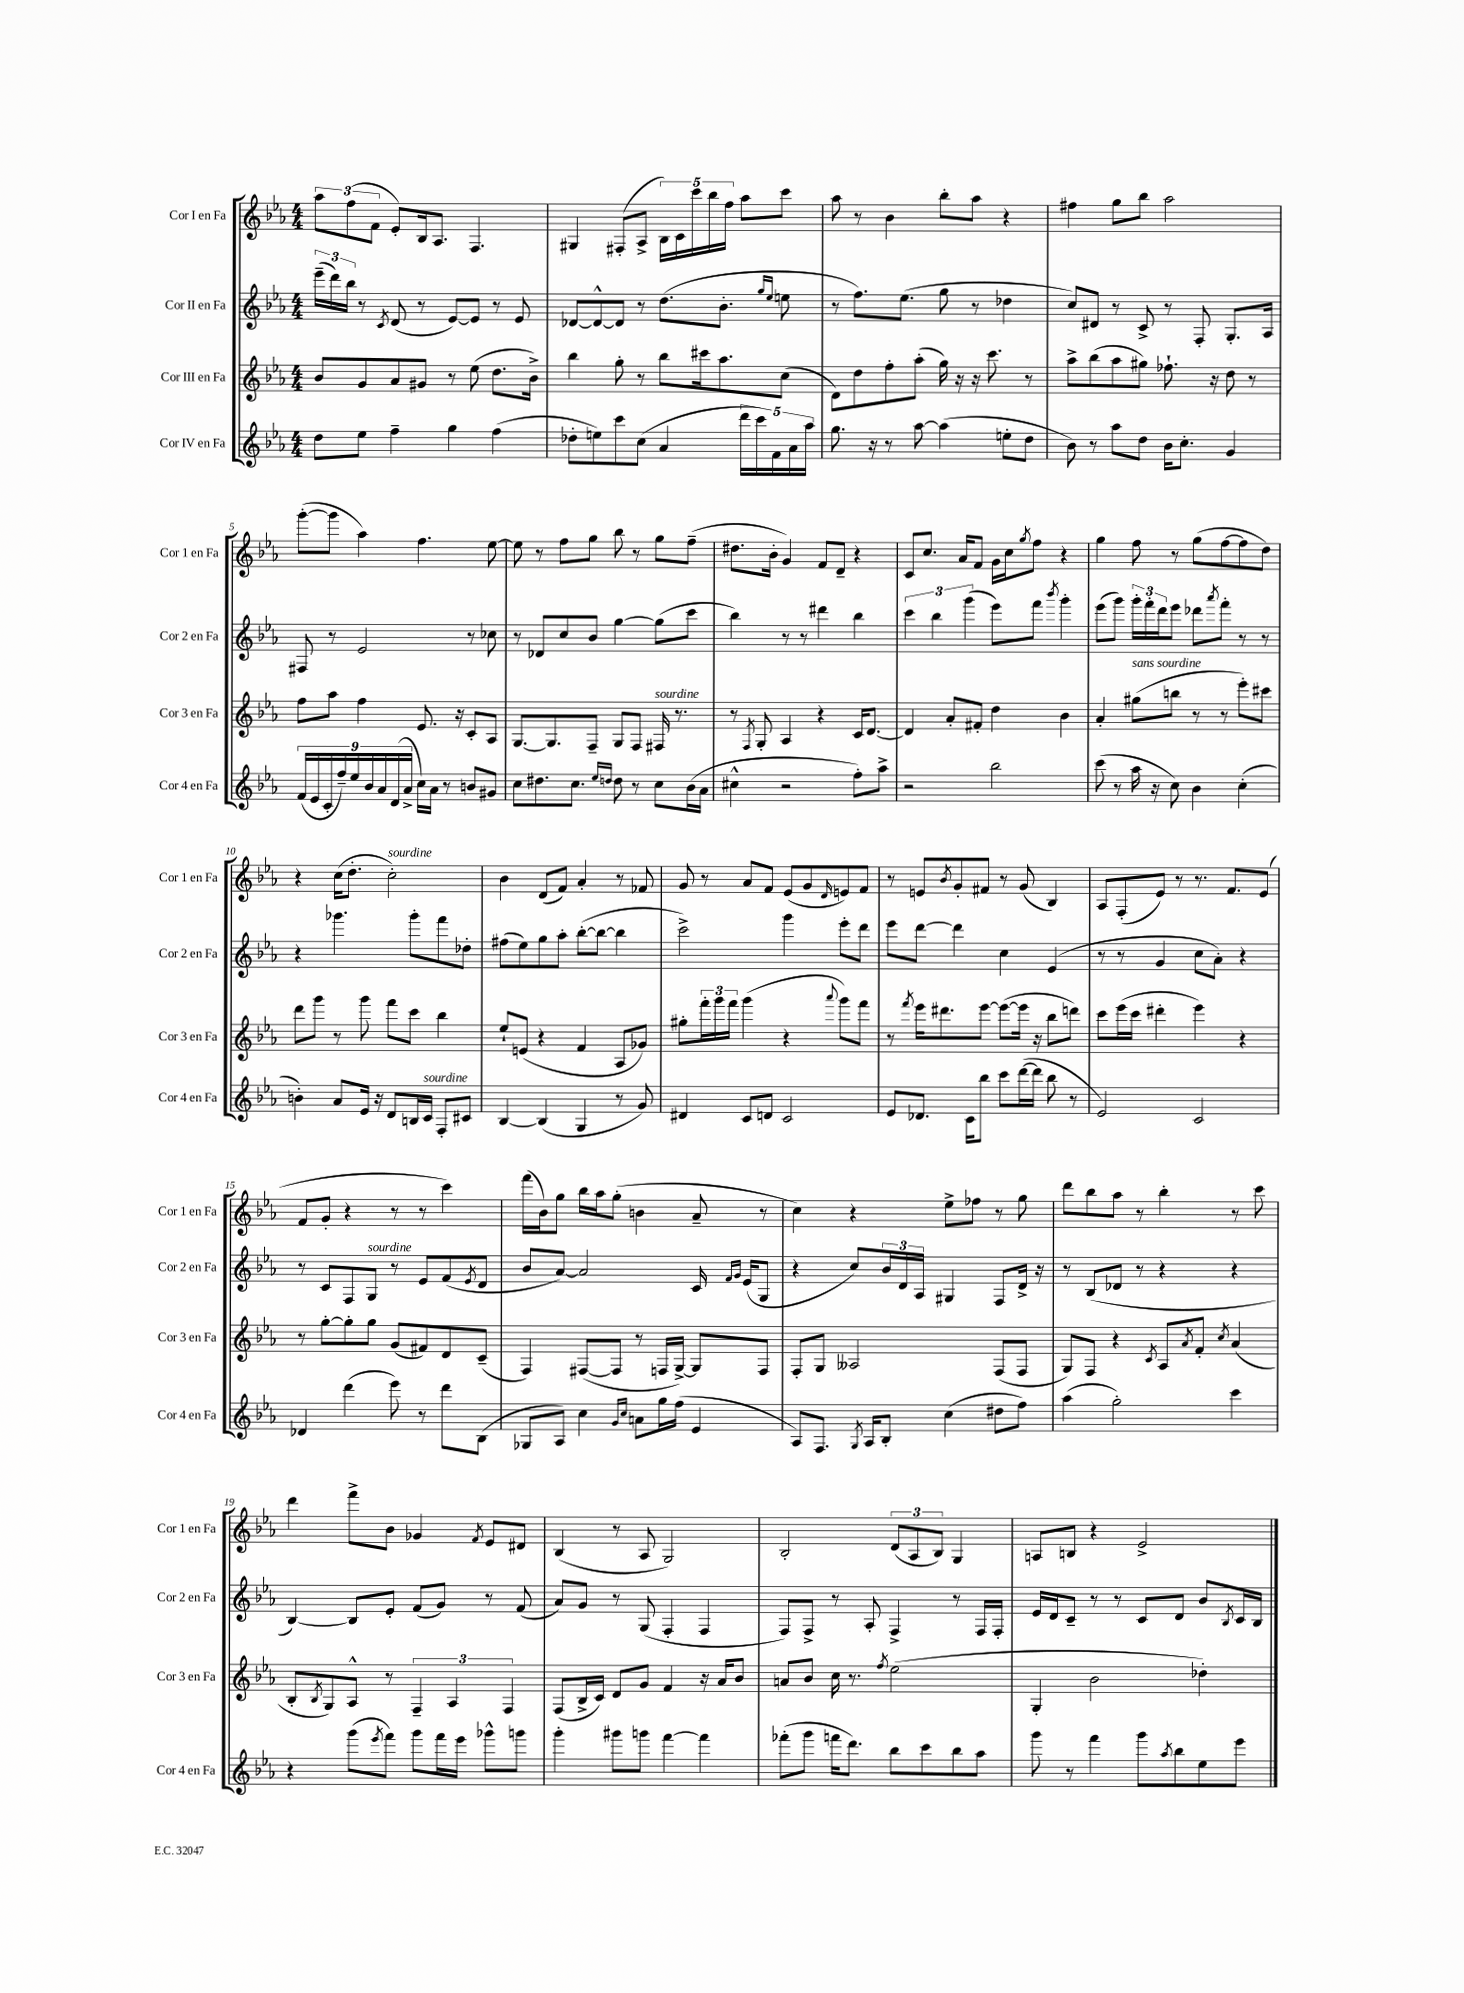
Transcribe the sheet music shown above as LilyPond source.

<<
\new StaffGroup <<
\new Staff = "s0" \with { instrumentName = "Cor I en Fa" shortInstrumentName = "Cor 1 en Fa" } {
    \clef treble \key ees \major \numericTimeSignature \time 4/4
    \tuplet 3/2 { aes''8 f''8( f'8 } ees'8-.) bes16 aes8. f4. |
    gis4 fis8-.( aes8-> \tuplet 5/4 { bes16) c'16 c'''16 bes''16 f''16 } aes''8 c'''8 |
    aes''8 r8 bes'4 bes''8-. aes''8 r4 |
    fis''4 g''8 bes''8 aes''2 |
    g'''8~-.( g'''8 aes''4) f''4. ees''8~ |
    ees''8 r8 f''8 g''8 bes''8 r8 g''8 f''8--( |
    dis''8. bes'16-. g'4) f'8 d'8-- r4 |
    c'8 c''8. aes'16 f'8 g'16 c''16 \acciaccatura { g''8 } f''8 r4 |
    g''4 f''8 r8 g''8( f''8~ f''8 d''8) |
    r4 c''16( d''8.-. c''2-.^\markup { \italic "sourdine" }) |
    bes'4 d'8( f'8) aes'4-. r8 fes'8 |
    g'8 r8 aes'8 f'8 ees'8( g'8 \grace { d'16 } e'8) f'8 |
    r8 e'8 \acciaccatura { bes'8 } g'8-. fis'8 r8 g'8( bes4) |
    aes8 f8-.( ees'8) r8 r8. f'8. ees'8( |
    f'8 g'8-. r4 r8 r8 c'''4) |
    f'''16( bes'16) g''8 bes''16 aes''16 g''8-.( b'4 aes'8-- r8 |
    c''4) r4 ees''8-> fes''8 r8 g''8 |
    d'''8 bes''8 aes''8 r8 bes''4-. r8 c'''8 |
    d'''4 f'''8-> bes'8 ges'4 \acciaccatura { f'8 } ees'8 dis'8 |
    bes4( r8 aes8 g2) |
    bes2-. \tuplet 3/2 { d'8( aes8 bes8) } g4 |
    a8 b8 r4 ees'2-> \bar "|." |
}
\new Staff = "s1" \with { instrumentName = "Cor II en Fa" shortInstrumentName = "Cor 2 en Fa" } {
    \clef treble \key ees \major \numericTimeSignature \time 4/4
    \tuplet 3/2 { ees'''16--( d'''16) bes''16 } r8 \acciaccatura { c'8 } d'8( r8 ees'8~) ees'8 r8 ees'8 |
    des'8~ des'8~-^ des'8 r8 d''8.( bes'8.-. \grace { g''16 ees''16 } e''8 |
    r8 f''8.) ees''8.( g''8 r8 des''4 |
    c''8) dis'8 r8 c'8-> r8 f8-. g8.-. aes16 |
    fis8 r8 ees'2 r8 ces''8 |
    r8 des'8 c''8 bes'8 g''4~ g''8( c'''8 |
    bes''4) r8 r8 dis'''4 bes''4 |
    \tuplet 3/2 { c'''4 bes''4 g'''4( } ees'''8) f'''8 \acciaccatura { bes'''8 } g'''4-. |
    ees'''8( g'''8) \tuplet 3/2 { g'''16-. f'''16-. d'''16 } ees'''8 des'''8 \acciaccatura { aes'''8 } f'''8-. r8 r8 |
    r4 ges'''4. ges'''8-. f'''8 des''8-. |
    fis''8( ees''8) g''8 aes''8-. bes''8~-.( bes''8~ bes''4 |
    c'''2->) g'''4 ees'''8-. d'''8 |
    ees'''8 d'''8~ d'''4 c''4 ees'4( |
    r8 r8 g'4 c''8 aes'8-.) r4 |
    r8 c'8 f8 g8^\markup { \italic "sourdine" } r8 ees'8 f'8( \acciaccatura { ees'8 } d'8 |
    bes'8 aes'8~) aes'2 c'16 \grace { f'16 g'16 } ees'16( g8 |
    r4 c''8) \tuplet 3/2 { bes'16 d'16 aes16 } gis4 f8 d'16-> r16 |
    r8 bes8( des'8 r8 r4 r4 |
    bes4~) bes8 ees'8-. f'8( g'8) r8 f'8( |
    aes'8) g'8 r8 g8( f4-. f4 |
    f8) f8-> r8 aes8-. f4-> r8 f16 f16-. |
    ees'16 d'16 c'8-- r8 r8 c'8 d'8 bes'8 \acciaccatura { bes8 } c'16 bes16 \bar "|." |
}
\new Staff = "s2" \with { instrumentName = "Cor III en Fa" shortInstrumentName = "Cor 3 en Fa" } {
    \clef treble \key ees \major \numericTimeSignature \time 4/4
    bes'8 g'8 aes'8 gis'8 r8 ees''8( d''8. bes'16->) |
    bes''4 g''8-. r8 bes''8 cis'''16 aes''8. c''8( |
    d'8) d''8 f''8-. aes''8-.( g''16) r16 r16 c'''8. r8 |
    aes''8-> bes''8( aes''8 gis''8) fes''8.-! r16 d''8 r8 |
    f''8 aes''8 f''4 ees'8. r16 c'8-. aes8 |
    g8.~ g8. f8-- g8 f8 fis16^\markup { \italic "sourdine" } r8. |
    r8 \acciaccatura { f8 } g8-. aes4 r4 c'16 d'8.~ |
    d'4 aes'8-. fis'8-. d''4 bes'4 |
    aes'4-. gis''8^\markup { \italic "sans sourdine" }( b''8 r8 r8 ees'''8-.) cis'''8 |
    d'''8 g'''8 r8 g'''8 f'''8 c'''8 bes''4 |
    ees''8-! e'8( r4 f'4 aes8 ges'8) |
    gis''8-. \tuplet 3/2 { f'''16-. g'''16 f'''16 } g'''4( r4 \appoggiatura { aes'''8 } g'''8) f'''8 |
    r8 \acciaccatura { f'''8 } ees'''16 dis'''8. ees'''8~ ees'''8~( ees'''16 r16 bes''8 d'''8) |
    c'''8 ees'''16( c'''16 dis'''4-. ees'''4) r4 |
    r8 g''8~-. g''8-. g''8 g'8( fis'8) d'8 c'8--( |
    f4) fis8~( fis8 r8 f16 g16~->) g8 f8 |
    f8-. g8 aeses2 f8( f8 |
    g8) f8 r4 \acciaccatura { c'8 } aes8 \acciaccatura { aes'8 } f'8-. \acciaccatura { c''8 } aes'4( |
    bes8-. \acciaccatura { bes8 } g8) aes8-^ r8 \tuplet 3/2 { f4-- aes4 f4 } |
    f8( bes16-> c'16) d'8 g'8 f'4 r16 aes'16 bes'8 |
    a'8 bes'8 c''16 r8. \acciaccatura { f''8 } ees''2( |
    g4-. bes'2 des''4-.) \bar "|." |
}
\new Staff = "s3" \with { instrumentName = "Cor IV en Fa" shortInstrumentName = "Cor 4 en Fa" } {
    \clef treble \key ees \major \numericTimeSignature \time 4/4
    d''8 ees''8 f''4-- g''4 f''4( |
    des''8-. e''8) c'''8 c''8( aes'4 \tuplet 5/4 { d'''16 c'''16) f'16 aes'16 aes''16 } |
    g''8. r16 r8 aes''8~ aes''4( e''8-. d''8 |
    bes'8) r8 aes''8 d''8 bes'16 c''8.-. g'4 |
    \tuplet 9/8 { f'16( ees'16 c'16-. f''16--) ees''16 bes'16 aes'16 d'16( aes'16-> } c''16) aes'16 r8 b'8 gis'8 |
    c''8 dis''8. c''8. \grace { ees''16 d''16 } d''8 r8 c''8 bes'16( aes'16 |
    cis''4-^ r2 f''8-.) aes''8-> |
    r2 bes''2 |
    c'''8( r8 aes''16 r16 c''8) bes'4 c''4-.( |
    b'4-.) aes'8 ees'16 r16 d'8 b16 c'16^\markup { \italic "sourdine" } f8-. cis'8 |
    bes4~ bes4( g4 r8 g'8) |
    dis'4 c'8 d'8 c'2 |
    ees'8 des'8. c'16 bes''8 c'''8 d'''16~( d'''16 bes''8 r8 |
    ees'2) c'2 |
    des'4 d'''4( ees'''8) r8 d'''8 bes8( |
    ges8 aes8) c''4 \grace { g'16 c''16 } a'8 g''16 f''16( ees'4 |
    aes8) f8. \acciaccatura { g8 } aes16 bes8-. c''4( dis''8 f''8) |
    aes''4( g''2-.) c'''4 |
    r4 g'''8( \acciaccatura { ees'''8 } f'''8) g'''8 f'''16 ees'''16 ges'''8-^ g'''8 |
    g'''4-. gis'''8 g'''8 f'''4~ f'''4 |
    fes'''8-.( g'''8 f'''16 d'''8.) bes''8 c'''8 bes''8 aes''8 |
    g'''8 r8 f'''4 g'''8 \acciaccatura { aes''8 } bes''8 ees''8 ees'''8 \bar "|." |
}
>>
>>
